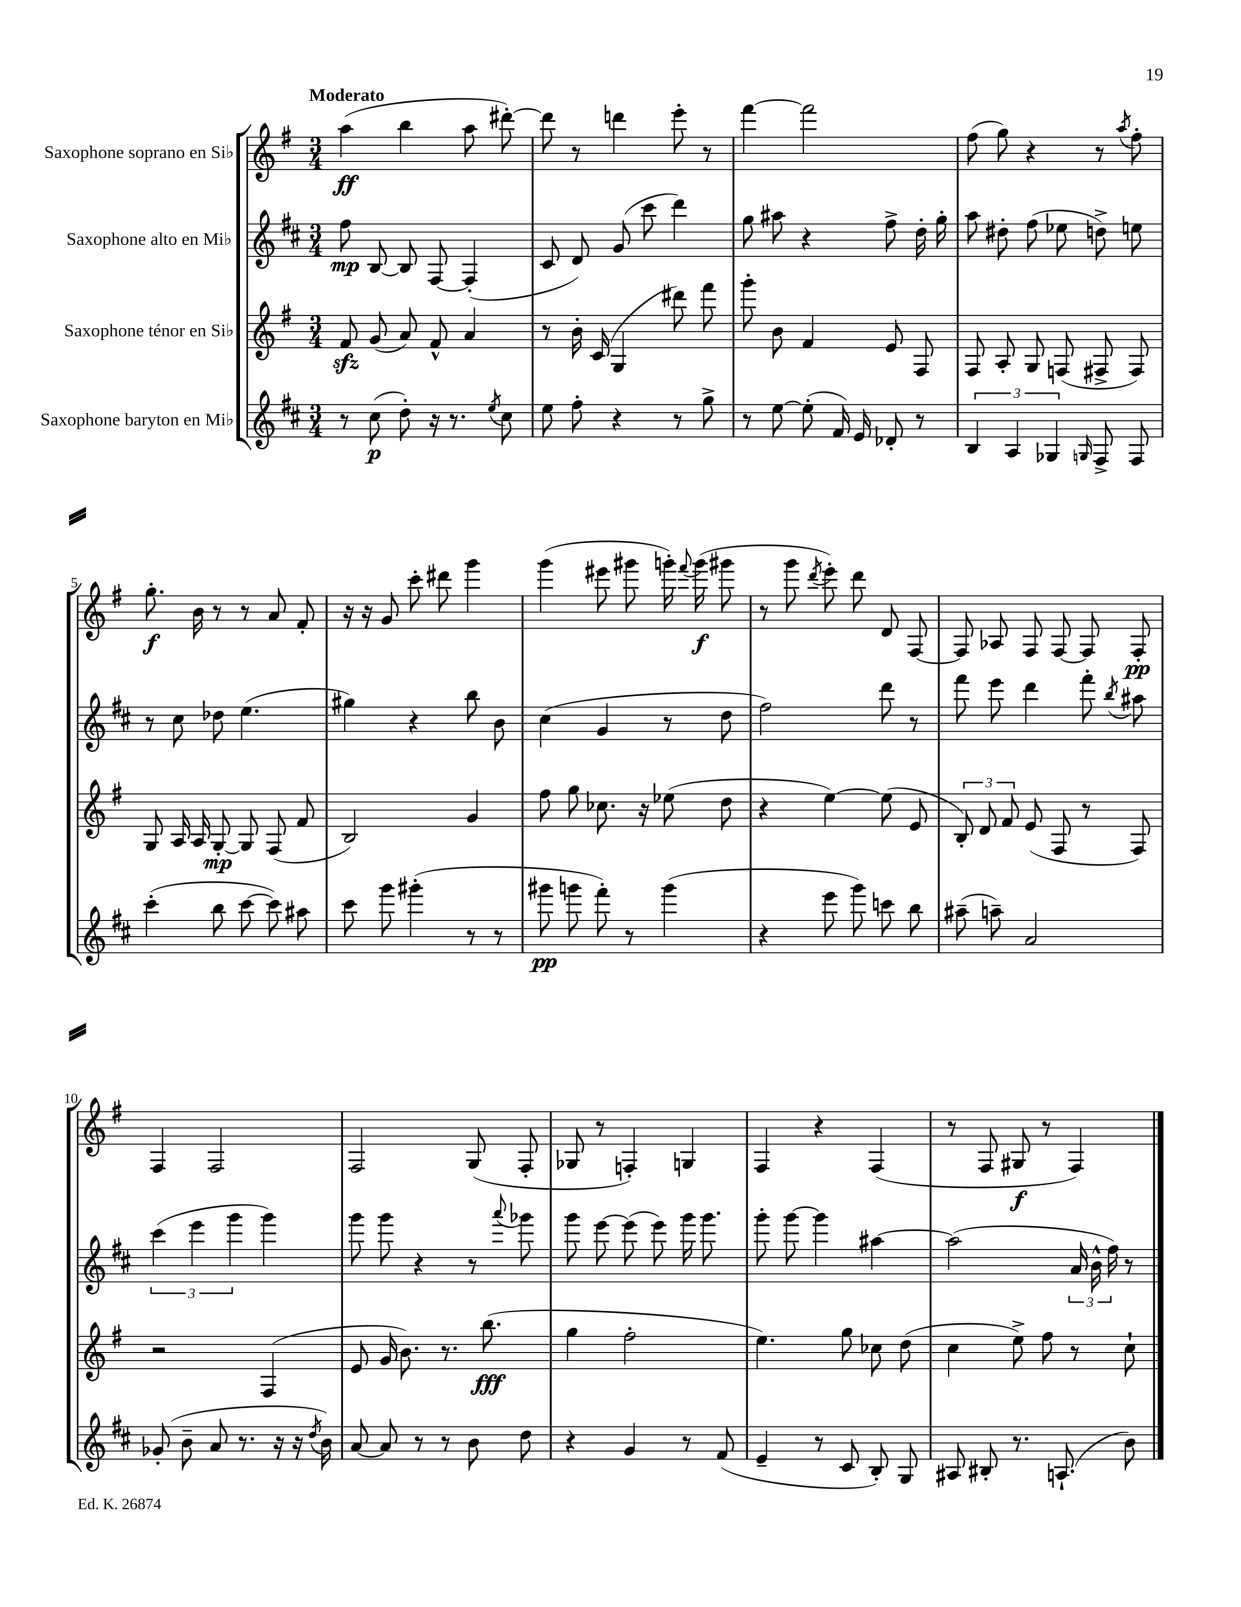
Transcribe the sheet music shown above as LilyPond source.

<<
\new StaffGroup <<
\new Staff = "s0" \with { instrumentName = "Saxophone soprano en Sib" } {
    \clef treble \key g \major \numericTimeSignature \time 3/4 \tempo "Moderato"
    \autoBeamOff a''4\ff( b''4 a''8 dis'''8~-.) |
    dis'''8 r8 d'''4 e'''8-. r8 |
    fis'''4~ fis'''2 |
    fis''8( g''8) r4 r8 \acciaccatura { a''8 } fis''8-. |
    g''8.-.\f b'16 r8 r8 a'8 fis'8-. |
    r16 r16 g'8 c'''8-. dis'''8 g'''4 |
    g'''4( eis'''8 gis'''8 g'''16-.) \appoggiatura { fis'''8 } g'''16\f( gis'''8 |
    r8 g'''8 \acciaccatura { d'''8 } e'''8-.) d'''8 d'8 fis8~ |
    fis8 aes8 fis8 fis8~ fis8 fis8-.\pp |
    fis4 fis2 |
    fis2 g8( fis8-. |
    ges8 r8 f4-.) g4 |
    fis4 r4 fis4( |
    r8 fis8 gis8\f r8 fis4) \bar "|." |
}
\new Staff = "s1" \with { instrumentName = "Saxophone alto en Mib" } {
    \clef treble \key d \major \numericTimeSignature \time 3/4
    \autoBeamOff fis''8\mp b8~ b8 fis8~ fis4-.( |
    cis'8 d'8) g'8( cis'''8 d'''4) |
    g''8 ais''8 r4 fis''8-> d''16-. g''16-. |
    a''8 dis''8-. fis''8( ees''8 d''8->) e''8 |
    r8 cis''8 des''8 e''4.( |
    gis''4) r4 b''8 b'8 |
    cis''4( g'4 r8 d''8 |
    fis''2) d'''8 r8 |
    fis'''8 e'''8 d'''4 fis'''8-. \acciaccatura { b''8 } ais''8 |
    \tuplet 3/2 { cis'''4( e'''4 g'''4 } g'''4) |
    g'''8 g'''8 r4 r8 \appoggiatura { a'''8 } ges'''8 |
    g'''8 e'''8~ e'''8( e'''8) g'''16 g'''8. |
    g'''8-. g'''8~ g'''4 ais''4~ |
    ais''2( \tuplet 3/2 { a'16 b'16-^ fis''16) } r8 \bar "|." |
}
\new Staff = "s2" \with { instrumentName = "Saxophone ténor en Sib" } {
    \clef treble \key g \major \numericTimeSignature \time 3/4
    \autoBeamOff fis'8\sfz g'8( a'8) fis'8-^ a'4 |
    r8 b'16-. c'16( g4 dis'''8) fis'''8 |
    g'''8-. b'8 fis'4 e'8 fis8 |
    fis8 a8-. g8 f8( fis8-> fis8) |
    g8 a16 a16 g8~-.\mp g8 fis8( fis'8 |
    b2) g'4 |
    fis''8 g''8 ces''8. r16 ees''8( d''8 |
    r4 e''4~) e''8( e'8 |
    \tuplet 3/2 { b8-.) d'8 fis'8 } e'8( fis8 r8 fis8) |
    r2 fis4( |
    e'8 g'16 b'8.) r8. b''8.\fff( |
    g''4 fis''2-. |
    e''4.) g''8 ces''8 d''8( |
    c''4 e''8->) fis''8 r8 c''8-! \bar "|." |
}
\new Staff = "s3" \with { instrumentName = "Saxophone baryton en Mib" } {
    \clef treble \key d \major \numericTimeSignature \time 3/4
    \autoBeamOff r8 cis''8\p( d''8-.) r16 r8. \acciaccatura { e''8 } cis''8 |
    e''8 fis''8-. r4 r8 g''8-> |
    r8 e''8~ e''8-.( fis'16) e'16 des'8-. r8 |
    \tuplet 3/2 { b4 a4 ges4 } \grace { g16 } fis8-> fis8 |
    cis'''4-.( b''8 cis'''8~ cis'''8) ais''8 |
    cis'''8 g'''8 gis'''4-.( r8 r8 |
    gis'''8\pp g'''8 fis'''8-.) r8 g'''4( |
    r4 e'''8 g'''8) c'''8 b''8 |
    ais''8--( a''8--) a'2 |
    ges'8-.( b'8-- a'8 r8. r16 r16 \acciaccatura { d''8 } b'16) |
    a'8~ a'8 r8 r8 b'8 d''8 |
    r4 g'4 r8 fis'8( |
    e'4-- r8 cis'8 b8-.) g8 |
    ais8 bis8-. r8. a8.-!( b'8) \bar "|." |
}
>>
>>
